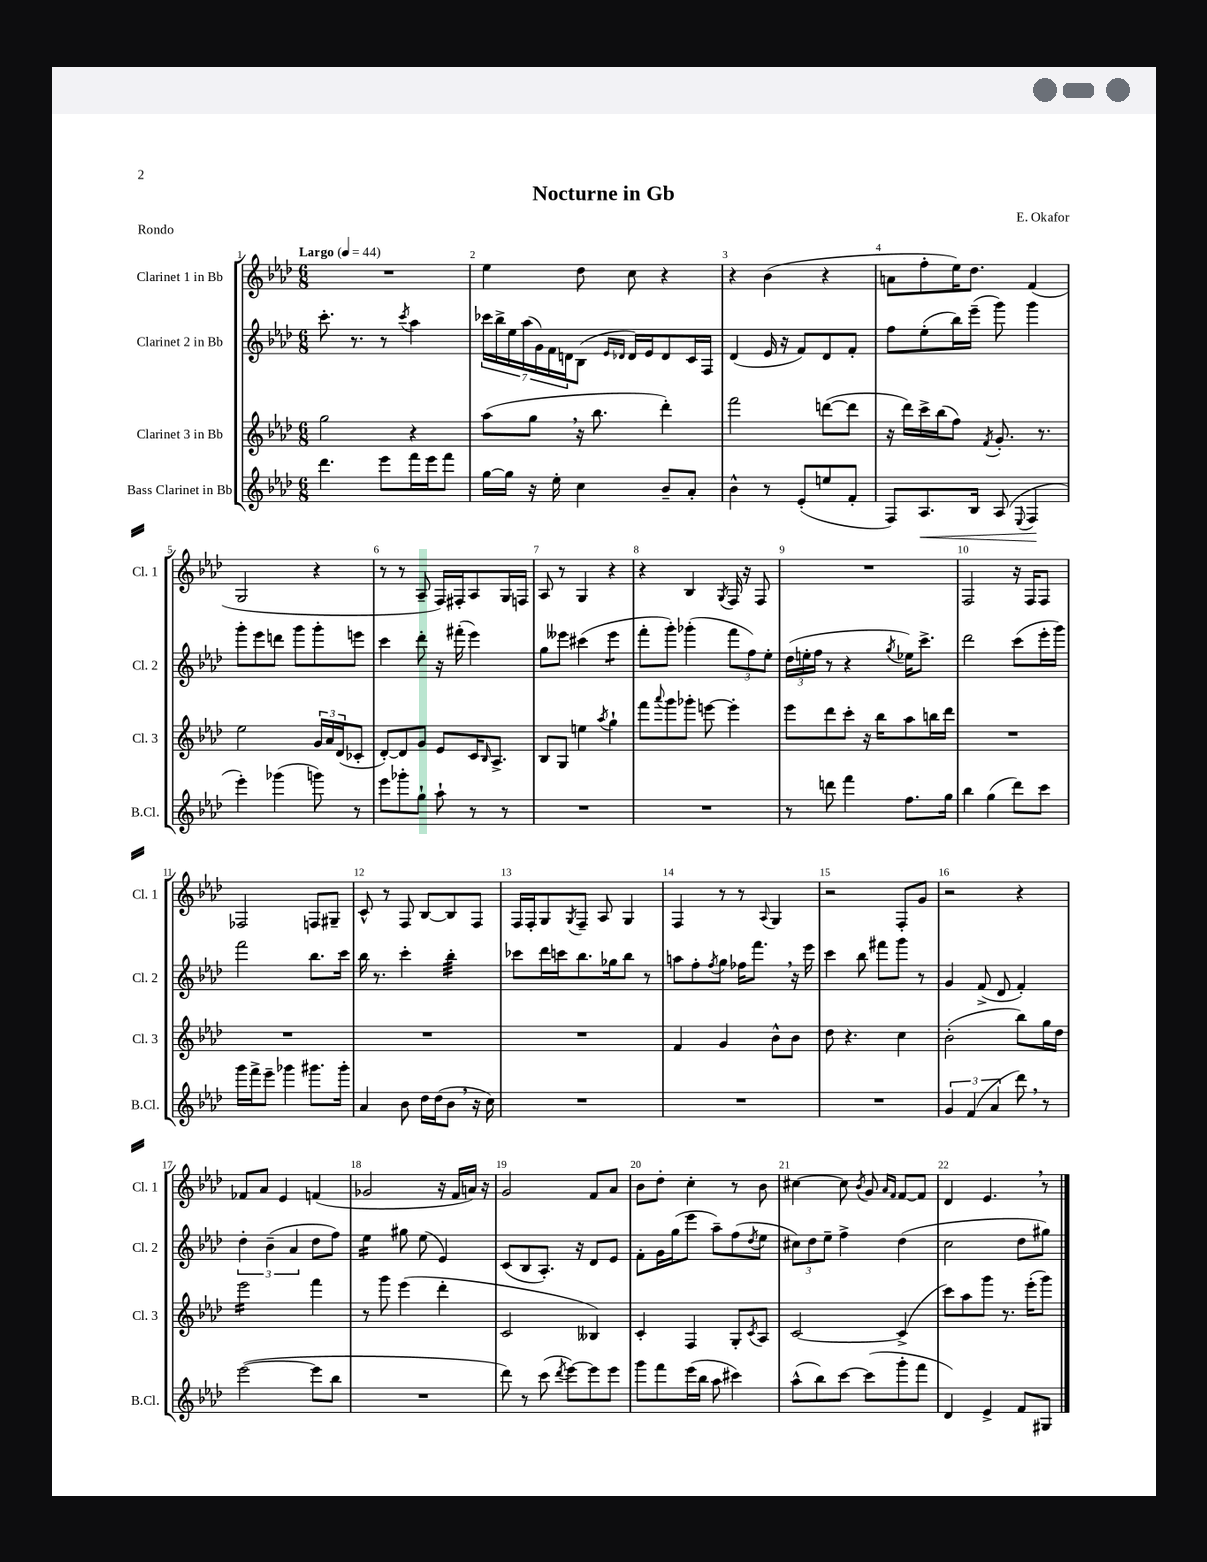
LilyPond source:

\header { title = "Nocturne in Gb" composer = "E. Okafor" piece = "Rondo" }
<<
\new StaffGroup <<
\new Staff = "s0" \with { instrumentName = "Clarinet 1 in Bb" shortInstrumentName = "Cl. 1" } {
    \clef treble \key aes \major \numericTimeSignature \time 6/8 \tempo "Largo" 4 = 44
    R2. |
    ees''4 des''8 c''8 r4 |
    r4 bes'4( r4 |
    a'8 f''8-. ees''16) des''8. f'4( |
    g2 r4 |
    r8 r8 aes8-- f16) fis16-. aes8 g16 f16 |
    aes8 r8 g4 r4 |
    r4 bes4 \acciaccatura { g8 } f16 r16 f8 |
    R2. |
    f2 r16 f16 f8 |
    fes2 f8 gis8-- |
    c'8-^ r8 f8 bes8~ bes8 f8 |
    f16 f16-. g8 \acciaccatura { g8 } f8-- aes8 g4 |
    f4 r8 r8 \appoggiatura { aes8 } g4 |
    r2 f8-. g'8 |
    r2 r4 |
    fes'8 aes'8 ees'4 f'4( |
    ges'2 r16 f'16 a'16) r16 |
    g'2 f'8 aes'8 |
    bes'8 des''8-. c''4-. r8 bes'8 |
    cis''4~ cis''8 \acciaccatura { bes'8 } g'8 \grace { aes'16 f'16 } f'8~ f'8 |
    des'4 ees'4. \breathe r8 \bar "|." |
}
\new Staff = "s1" \with { instrumentName = "Clarinet 2 in Bb" shortInstrumentName = "Cl. 2" } {
    \clef treble \key aes \major \numericTimeSignature \time 6/8
    c'''8.-. r8. r8 \acciaccatura { c'''8 } aes''4 |
    \tuplet 7/4 { ces'''16 bes''16-> ees''16 aes''16( g'16) f'16 d'16 } bes8( \grace { ees'16 des'16 } des'16) ees'16 des'8 c'16 f16 |
    des'4( ees'16 r16 f'8) des'8 f'8-. |
    f''8 ees''8-.( bes''16) ees'''16--( g'''8) g'''4 |
    g'''8-. ees'''8 d'''8 g'''8 g'''8-. e'''8 |
    c'''4 des'''8-. r16 fis'''16-.( ees'''4) |
    g''8 eeses'''8 cis'''4( eeses'''4:8 |
    f'''8-. g'''8-.) ges'''4-.( \tuplet 3/2 { f'''8 f''8) ees''8-. } |
    \tuplet 3/2 { des''16( e''16-. f''16 } r8 r4 \acciaccatura { g''8 } ees''16) c'''8.-> |
    des'''2 c'''8( ees'''16-. g'''16) |
    f'''2 bes''8. c'''16 |
    bes''16 r8. c'''4-. bes''4:32-. |
    ces'''8 des'''16 c'''16 bes''8. ges''16 bes''8 r8 |
    a''8 f''8-. \acciaccatura { f''8 } g''8 fes''16 f'''8. \breathe r16 ees'''16 |
    c'''4 bes''8 fis'''8 g'''8 r8 |
    g'4 f'8->( des'8 f'4-.) |
    \tuplet 3/2 { des''4-. bes'4--( aes'4 } des''8 f''8) |
    ees''4:16 gis''8 ees''8( ees'4) |
    c'8( bes8 aes8.-.) r16 des'8 ees'8 |
    f'8-. g'16 g''16( ees'''8 aes''8--) f''8( \acciaccatura { des''8 } ees''8 |
    \tuplet 3/2 { cis''8) des''8 ees''8-- } f''4-> des''4( |
    c''2 des''8 gis''8) \bar "|." |
}
\new Staff = "s2" \with { instrumentName = "Clarinet 3 in Bb" shortInstrumentName = "Cl. 3" } {
    \clef treble \key aes \major \numericTimeSignature \time 6/8
    g''2 r4 |
    aes''8( g''8 \breathe r16 bes''8. des'''4-.) |
    f'''2 d'''8~( d'''8 |
    r16 des'''16) c'''16-> bes''16( f''8) \acciaccatura { f'8 } g'8.-. r8. |
    ees''2 \tuplet 3/2 { g'16 aes'16 des'16( } ces'8-. |
    des'8~-.) des'8 g'8 ees'8 c'16 \grace { bes16 } aes8.-> |
    bes8 g8 e''4 \acciaccatura { aes''8 } g''4-! |
    f'''8 \appoggiatura { aes'''8 } g'''8 ges'''8-. e'''8~ e'''4-. |
    ees'''8 des'''8 c'''8-. r16 bes''16 aes''8 b''16 des'''16 |
    R2. |
    R2. |
    R2. |
    R2. |
    f'4 g'4 bes'8-^ bes'8 |
    des''8 r4. c''4 |
    bes'2-.( bes''8) g''16 des''16 |
    ees'''2:16 f'''4 |
    r8 g'''8 ees'''4( des'''4-. |
    c'2 beses4) |
    c'4-. f4 g8-. \acciaccatura { c'8 } aes8 |
    c'2~ c'4->( |
    c'''8) aes''8 g'''8 r8. ees'''16-.( g'''8) \bar "|." |
}
\new Staff = "s3" \with { instrumentName = "Bass Clarinet in Bb" shortInstrumentName = "B.Cl." } {
    \clef treble \key aes \major \numericTimeSignature \time 6/8
    des'''4. ees'''8 f'''16 ees'''16 f'''8 |
    g''16~ g''16 r16 ees''16-. c''4 bes'8-- aes'8-. |
    bes'4-^ r8 ees'8-.( e''8 f'8-. |
    f8) aes8.\< bes16 aes8( \appoggiatura { ees8 } f4\! |
    ees'''4-.) ges'''4( g'''8) r8 |
    ees'''8 ges'''8-. g''8-! aes''8-! r8 r8 |
    R2. |
    R2. |
    r8 d'''8 f'''4 f''8. g''16 |
    bes''4 g''4( des'''8) c'''8 |
    g'''16 f'''16-> ees'''8-- ges'''4 gis'''8. gis'''16-. |
    aes'4 bes'8 des''16 des''16( bes'8 \breathe r16 c''16) |
    R2. |
    R2. |
    R2. |
    \tuplet 3/2 { g'4 f'4( aes'4 } des'''8) \breathe r8 |
    ees'''2~( ees'''8 bes''8 |
    R2. |
    des'''8) r8 c'''8( \acciaccatura { des'''8 } ees'''8~) ees'''8 ees'''8 |
    g'''8 f'''8 ees'''16( bes''16 aes''8 cis'''4) |
    aes''8-^( bes''8) c'''8~ c'''8( g'''8-. f'''8 |
    des'4) ees'4-> f'8 gis8 \bar "|." |
}
>>
>>
\layout { \context { \Score \override BarNumber.break-visibility = ##(#f #t #t) barNumberVisibility = #all-bar-numbers-visible } }
